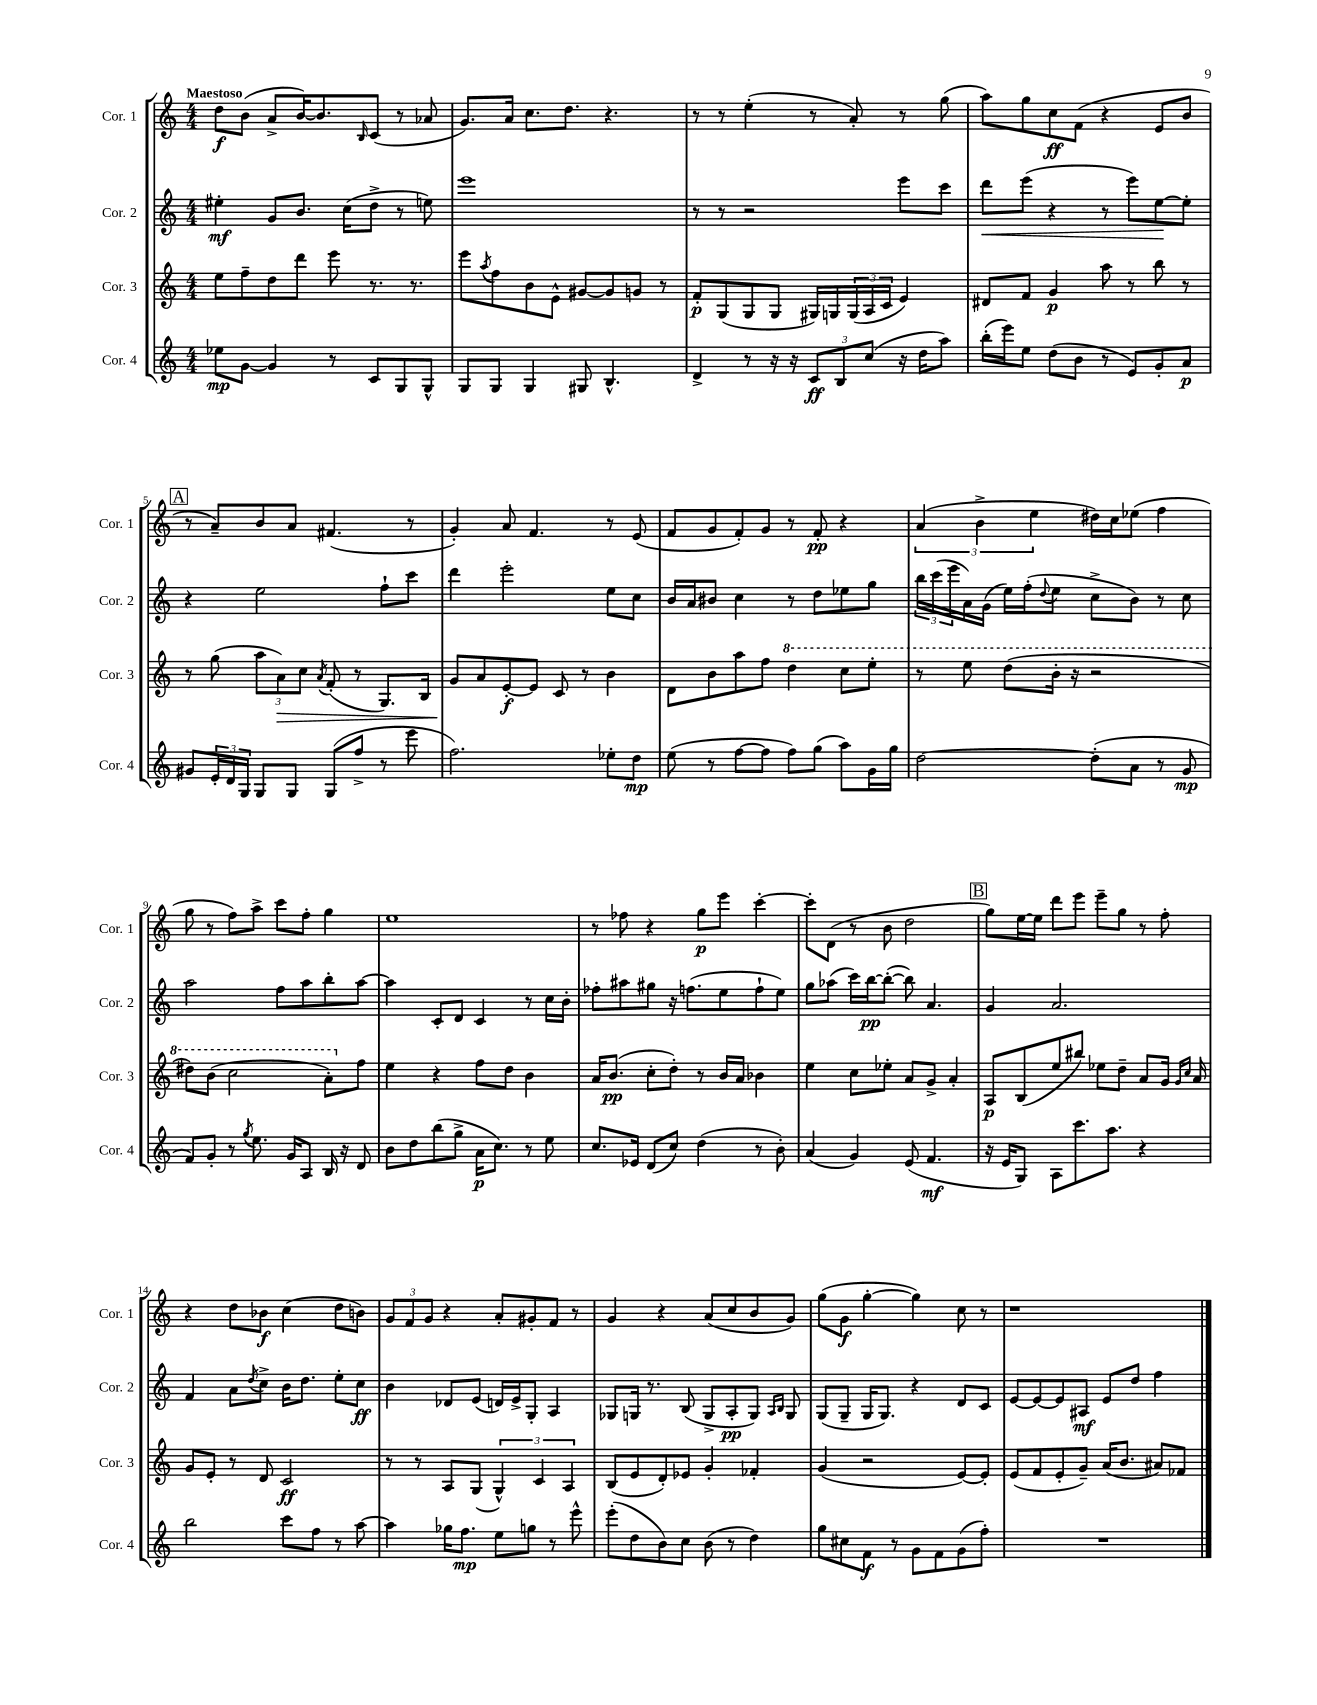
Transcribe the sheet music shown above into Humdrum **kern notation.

**kern	**dynam	**kern	**dynam	**kern	**dynam	**kern	**dynam
*part4	*part4	*part3	*part3	*part2	*part2	*part1	*part1
*staff4	*staff4	*staff3	*staff3	*staff2	*staff2	*staff1	*staff1
*I"Cor. 4	*	*I"Cor. 3	*	*I"Cor. 2	*	*I"Cor. 1	*
*I'Cor. 4	*	*I'Cor. 3	*	*I'Cor. 2	*	*I'Cor. 1	*
*clefG2	*	*clefG2	*	*clefG2	*	*clefG2	*
*k[]	*	*k[]	*	*k[]	*	*k[]	*
*M4/4	*	*M4/4	*	*M4/4	*	*M4/4	*
=1	=1	=1	=1	=1	=1	=1	=1
!	!	!	!	!	!	!LO:TX:a:B:t=Maestoso	!
8ee-X\L	mp	8ee\L	.	4ee#X'\	mf	8dd\L	f
[8g\J	.	8ff~\	.	.	.	(8b\J	.
4g/]	.	8dd\	.	8g/L	.	8a^/L	.
.	.	8ddd\J	.	8.b/J	.	[16b/K)	.
.	.	.	.	.	.	8.b/]	.
8r	.	8eee\	.	.	.	.	.
.	.	.	.	(16cc\KL	.	.	.
.	.	.	.	.	.	16qqB/	.
8c/L	.	8.r	.	8dd^\J	.	(8c/J	.
8G/	.	.	.	8r	.	8r	.
.	.	8.r	.	.	.	.	.
8G^^/J	.	.	.	8een\)	.	8a-X/	.
=2	=2	=2	=2	=2	=2	=2	=2
8G/L	.	8eee\L	.	1eee	.	8.g/L)	.
.	.	8qaa/	.	.	.	.	.
8G/J	.	8ff\	.	.	.	.	.
.	.	.	.	.	.	16a/Jk	.
4G/	.	8b\	.	.	.	8.cc\L	.
.	.	8e^^\J	.	.	.	.	.
.	.	.	.	.	.	8.dd\J	.
8G#X/	.	[8g#X/L	.	.	.	.	.
4.B^^/	.	8g#/]	.	.	.	4.r	.
.	.	8gn/J	.	.	.	.	.
.	.	8r	.	.	.	.	.
=3	=3	=3	=3	=3	=3	=3	=3
4d^/	.	8f'/L	p	8r	.	8r	.
.	.	(8G/	.	8r	.	8r	.
8r	.	8G/	.	2r	.	(4ee'\	.
16r	.	8G/J	.	.	.	.	.
16r	.	.	.	.	.	.	.
12c/L	ff	16G#X/LL)	.	.	.	8r	.
.	.	16Gn/	.	.	.	.	.
12B/	.	.	.	.	.	.	.
.	.	(24G/	.	.	.	8a'/)	.
(12cc/J	.	24A/	.	.	.	.	.
.	.	24c/JJ	.	.	.	.	.
16r	.	4e/)	.	8eee\L	.	8r	.
16dd\KL	.	.	.	.	.	.	.
8aa\J)	.	.	.	8ccc\J	.	(8gg\	.
=4	=4	=4	=4	=4	=4	=4	=4
!	!	!	!	!	!LO:HP:b	!	!
(16bb'\LL	.	8d#X/L	.	8ddd\L	<	8aa\L)	.
16eee\J)	.	.	.	.	.	.	.
8ee\J	.	8f/J	.	(8eee\J	.	8gg\	.
(8dd\L	.	4g/	p	4r	.	8cc\	ff
8b\J	.	.	.	.	.	(8f\J	.
8r	.	8aa\	.	8r	.	4r	.
8e/L)	.	8r	.	8eee\L)	.	.	.
8g'/	.	8bb\	.	[8ee\	.	8e/L	.
8a/J	p	8r	.	8ee'\J]	[	8b/J	.
!!LO:LB:g=z
!!LO:REH:place=s1:t=A
=5	=5	=5	=5	=5	=5	=5	=5
8g#X/L	.	8r	.	4r	.	8r	.
24e'/L	.	(8gg\	.	.	.	8a~/L)	.
24d/	.	.	.	.	.	.	.
24G/JJ	.	.	.	.	.	.	.
8G/L	.	12aa\L	.	2ee\	.	8b/	.
!	!	!	!LO:HP:b	!	!	!	!
.	.	12a\)	>	.	.	.	.
8G/J	.	.	.	.	.	8a/J	.
.	.	12cc\J	.	.	.	.	.
.	.	8qa/	.	.	.	.	.
(8G/L	.	(8f'/	.	.	.	(4.f#X/	.
8ff^/J	.	8r	.	.	.	.	.
8r	.	8.G/L)	.	8ff`\L	.	.	.
8eee\	.	.	.	8ccc\J	.	8r	.
.	.	16B/Jk	.	.	.	.	.
=6	=6	=6	=6	=6	=6	=6	=6
2.ff\)	.	8g/L	.	4ddd\	.	4g'/)	.
.	.	8a/	]	.	.	.	.
.	.	[8e'/	f	2eee'\	.	8a/	.
.	.	8e/J]	.	.	.	4.f/	.
.	.	8c/	.	.	.	.	.
.	.	8r	.	.	.	.	.
8ee-X'\L	.	4b\	.	8ee\L	.	8r	.
8dd\J	mp	.	.	8cc\J	.	(8e/	.
=7	=7	=7	=7	=7	=7	=7	=7
(8ee\	.	8d\L	.	16b/LL	.	8f/L	.
.	.	.	.	16a/J	.	.	.
8r	.	8b\	.	8b#X/J	.	8g/	.
[8ff\L	.	8aa\	.	4cc\	.	8f'/)	.
8ff\J]	.	8ff\J	.	.	.	8g/J	.
*	*	*8va	*	*	*	*	*
8ff\L)	.	4ddd\	.	8r	.	8r	.
(8gg\J	.	.	.	8dd\L	.	8f'/	pp
8aa\L)	.	8ccc\L	.	8ee-X\	.	4r	.
16g\L	.	8eee'\J	.	8gg\J	.	.	.
16gg\JJ	.	.	.	.	.	.	.
=8	=8	=8	=8	=8	=8	=8	=8
[2dd\	.	8r	.	24bb\LL	.	(6a/	.
.	.	.	.	(24ccc\	.	.	.
.	.	.	.	24eee\	.	.	.
.	.	8eee\	.	16a\)	.	.	.
.	.	.	.	.	.	6b^\	.
.	.	.	.	(16g\JJ	.	.	.
.	.	(8ddd\L	.	16ee\LL)	.	.	.
.	.	.	.	(16ff'\J	.	.	.
.	.	.	.	.	.	6ee\	.
.	.	.	.	8qqdd/	.	.	.
.	.	16bb'\Jk	.	8ee\J	.	.	.
.	.	16r	.	.	.	.	.
(8dd'\L]	.	2r	.	8cc^\L	.	16dd#X\LL)	.
.	.	.	.	.	.	16cc\J	.
8a\J	.	.	.	8b\J)	.	(8ee-X\J	.
8r	.	.	.	8r	.	4ff\	.
8g/	mp	.	.	8cc\	.	.	.
!!LO:LB:g=z
=9	=9	=9	=9	=9	=9	=9	=9
8f/L)	.	8ddd#X\L)	.	2aa\	.	8gg\	.
8g'/J	.	(8bb\J	.	.	.	8r	.
8r	.	2ccc\	.	.	.	8ff\L)	.
8qgg/	.	.	.	.	.	.	.
8.ee\	.	.	.	.	.	8aa^\J	.
.	.	.	.	8ff\L	.	8ccc\L	.
16g/KL	.	.	.	.	.	.	.
8A/J	.	.	.	8aa\	.	8ff'\J	.
16B/	.	8aa'\L)	.	8bb'\	.	4gg\	.
16r	.	.	.	.	.	.	.
*	*	*X8va	*	*	*	*	*
8d/	.	8ff\J	.	[8aa\J	.	.	.
=10	=10	=10	=10	=10	=10	=10	=10
8b\L	.	4ee\	.	4aa\]	.	1ee	.
8dd\	.	.	.	.	.	.	.
(8bb\	.	4r	.	8c'/L	.	.	.
8gg^\J	.	.	.	8d/J	.	.	.
16a\KL	p	8ff\L	.	4c/	.	.	.
8.cc\J)	.	.	.	.	.	.	.
.	.	8dd\J	.	.	.	.	.
8r	.	4b\	.	8r	.	.	.
8ee\	.	.	.	16cc\LL	.	.	.
.	.	.	.	16b'\JJ	.	.	.
=11	=11	=11	=11	=11	=11	=11	=11
8.cc/L	.	16a/KL	.	8ff-X'\L	.	8r	.
.	.	(8.b/J	pp	.	.	.	.
.	.	.	.	8aa#X\	.	8ff-X\	.
16e-X/Jk	.	.	.	.	.	.	.
(8d/L	.	8cc'\L	.	8gg#X\J	.	4r	.
8cc/J)	.	8dd'\J)	.	16r	.	.	.
.	.	.	.	(8.ffn\L	.	.	.
(4dd\	.	8r	.	.	.	8gg\L	p
.	.	16b/LL	.	8ee\	.	8eee\J	.
.	.	16a/JJ	.	.	.	.	.
8r	.	4b-X\	.	8ff`\	.	[4ccc'\	.
8b'\)	.	.	.	8ee\J)	.	.	.
=12	=12	=12	=12	=12	=12	=12	=12
(4a/	.	4ee\	.	8gg\L	.	8ccc'\L]	.
.	.	.	.	(8aa-X\J	.	(8d\J	.
4g/)	.	8cc\L	.	16ccc\LL)	.	8r	.
.	.	.	.	[16bb\J	pp	.	.
.	.	8ee-X'\J	.	(8bb'\J_	.	8b\	.
(8e/	.	8a/L	.	8bb\])	.	2dd\	.
4.f/	mf	8g^/J	.	4.a/	.	.	.
.	.	4a'/	.	.	.	.	.
!!LO:REH:place=s1:t=B
=13	=13	=13	=13	=13	=13	=13	=13
16r	.	8A/L	p	4g/	.	8gg\L)	.
16e/KL	.	.	.	.	.	.	.
8G/J)	.	(8B/	.	.	.	[16ee\L	.
.	.	.	.	.	.	16ee\JJ]	.
8A\L	.	8ee/	.	2.a/	.	8ddd\L	.
8.ccc\	.	8bb#X/J)	.	.	.	8eee\J	.
.	.	8ee-X\L	.	.	.	8eee~\L	.
8.aa\J	.	.	.	.	.	.	.
.	.	8dd~\J	.	.	.	8gg\J	.
4r	.	8a/L	.	.	.	8r	.
.	.	16g/Jk	.	.	.	8ff'\	.
.	.	16qqg/LL	.	.	.	.	.
.	.	16qqcc/JJ	.	.	.	.	.
.	.	16a/	.	.	.	.	.
!!LO:LB:g=z
=14	=14	=14	=14	=14	=14	=14	=14
2bb\	.	8g/L	.	4f/	.	4r	.
.	.	8e'/J	.	.	.	.	.
.	.	8r	.	8a\L	.	8dd\L	.
.	.	.	.	8qdd/	.	.	.
.	.	8d/	.	8cc^\J	.	8b-X\J	f
8ccc\L	.	2c/	ff	16b\KL	.	(4cc\	.
.	.	.	.	8.dd\J	.	.	.
8ff\J	.	.	.	.	.	.	.
8r	.	.	.	8ee'\L	.	8dd\L	.
[8aa\	.	.	.	8cc\J	ff	8bn\J)	.
=15	=15	=15	=15	=15	=15	=15	=15
4aa\]	.	8r	.	4b\	.	12g/L	.
.	.	.	.	.	.	12f/	.
.	.	8r	.	.	.	.	.
.	.	.	.	.	.	12g/J	.
16gg-X\KL	.	8A/L	.	8d-X/L	.	4r	.
8.ff\J	mp	.	.	.	.	.	.
.	.	(8G/J	.	(8e/J	.	.	.
8ee\L	.	6G^^/)	.	16dn/LL)	.	8a'/L	.
.	.	.	.	16e^/J	.	.	.
8ggn\J	.	.	.	8G'/J	.	8g#X'/	.
.	.	6c/	.	.	.	.	.
8r	.	.	.	4A/	.	8f/J	.
.	.	6A/	.	.	.	.	.
8eee^^\	.	.	.	.	.	8r	.
=16	=16	=16	=16	=16	=16	=16	=16
(8eee'\L	.	(8B/L	.	8G-X/L	.	4g/	.
8dd\	.	8e/	.	16Gn/Jk	.	.	.
.	.	.	.	8.r	.	.	.
8b\)	.	8d'/)	.	.	.	4r	.
8cc\J	.	8e-X/J	.	(8B/	.	.	.
(8b\	.	4g'/	.	8G^/L	.	(8a/L	.
8r	.	.	.	8A'/	pp	8cc/	.
4dd\)	.	4f-X'/	.	8G/J)	.	8b/	.
.	.	.	.	16qqA/LL	.	.	.
.	.	.	.	16qqB/JJ	.	.	.
.	.	.	.	8G/	.	8g/J)	.
=17	=17	=17	=17	=17	=17	=17	=17
8gg\L	.	(4g/	.	(8G/L	.	(8gg\L	.
8cc#X\	.	.	.	8G~/J	.	8g\J	f
8f\J	f	2r	.	16G/KL	.	[4gg'\	.
.	.	.	.	8.G/J)	.	.	.
8r	.	.	.	.	.	.	.
8g\L	.	.	.	4r	.	4gg\])	.
8f\	.	.	.	.	.	.	.
(8g\	.	[8e/L)	.	8d/L	.	8cc\	.
8ff'\J)	.	8e'/J]	.	8c/J	.	8r	.
=18	=18	=18	=18	=18	=18	=18	=18
1r	.	(8e/L	.	[8e/L	.	1r	.
.	.	8f/	.	8e/_	.	.	.
.	.	8e'/	.	8e/]	.	.	.
.	.	8g~/J)	.	8A#X/J	mf	.	.
.	.	(16a/KL	.	8e/L	.	.	.
.	.	8.b/J	.	.	.	.	.
.	.	.	.	8dd/J	.	.	.
.	.	8a#X/L)	.	4ff\	.	.	.
.	.	8f-X/J	.	.	.	.	.
==	==	==	==	==	==	==	==
*-	*-	*-	*-	*-	*-	*-	*-
